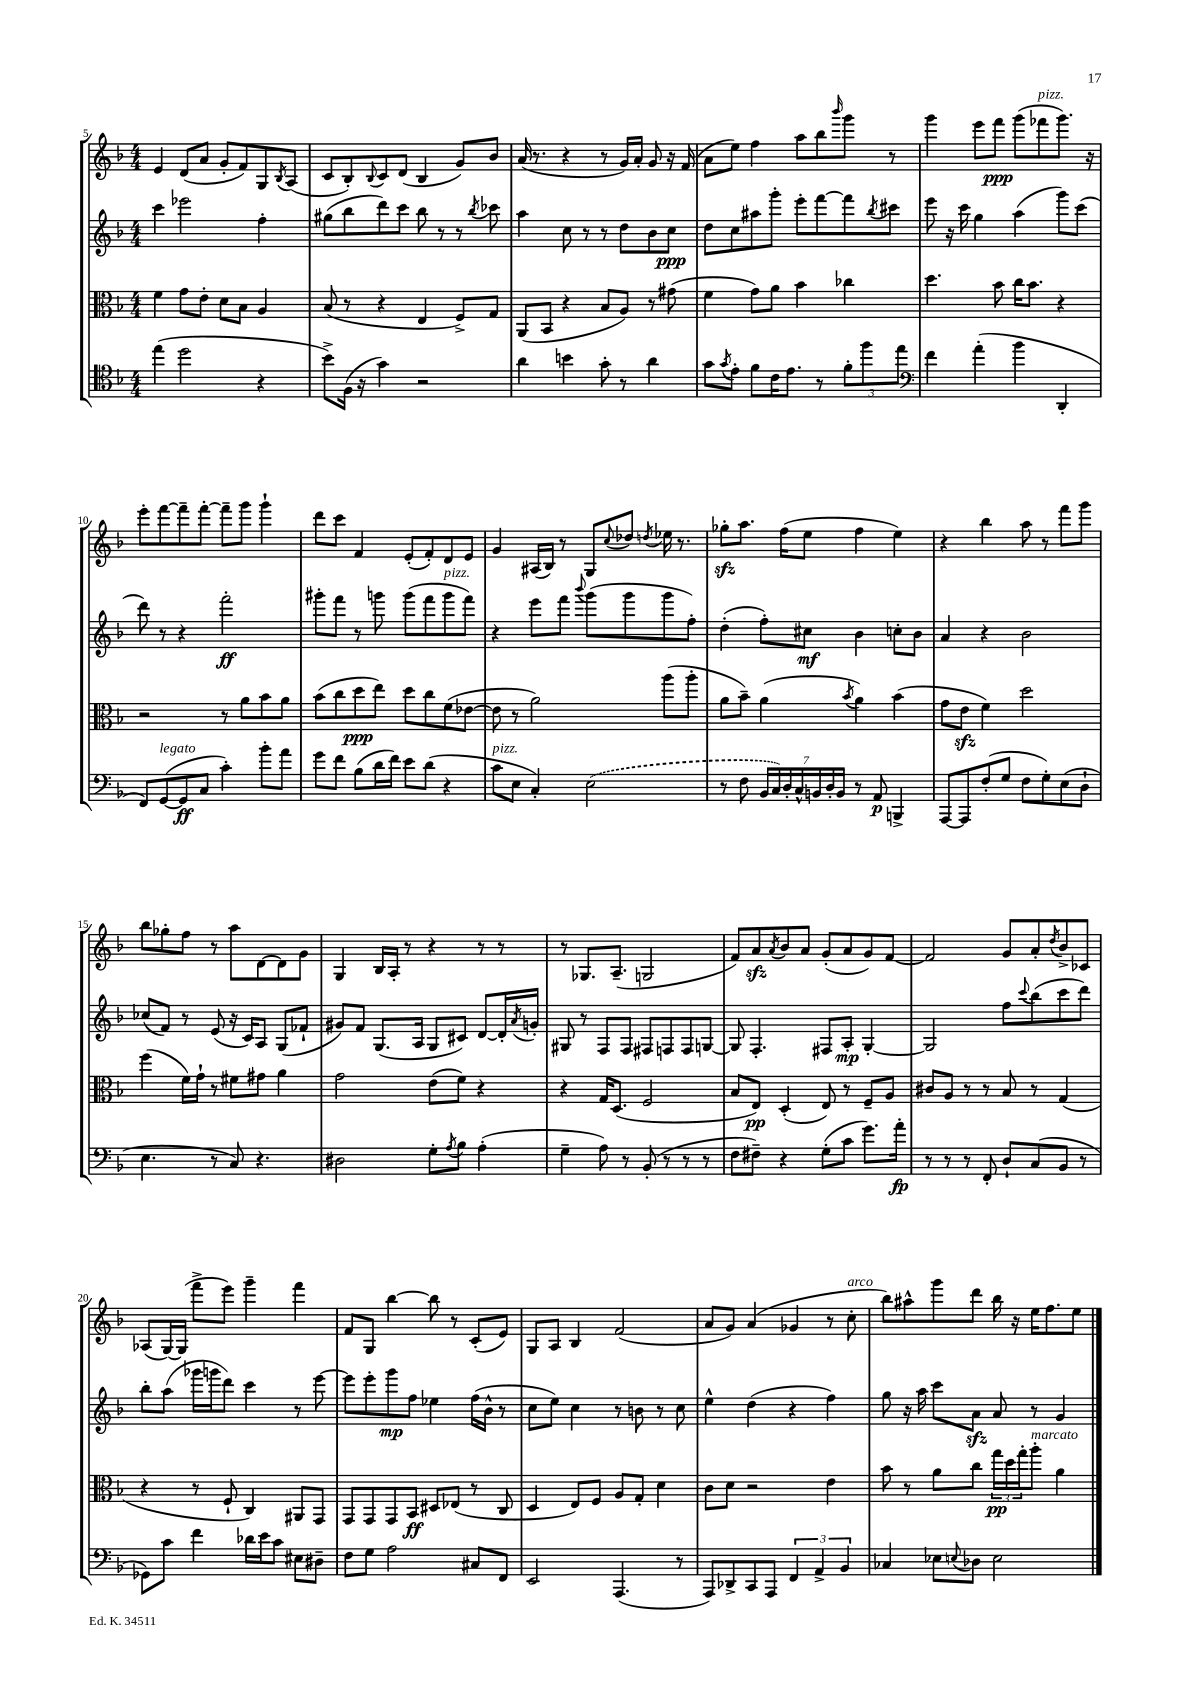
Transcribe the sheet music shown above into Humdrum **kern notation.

**kern	**kern	**kern	**kern
*staff4	*staff3	*staff2	*staff1
*clefC4	*clefC3	*clefG2	*clefG2
*k[b-]	*k[b-]	*k[b-]	*k[b-]
*M4/4	*M4/4	*M4/4	*M4/4
(4ee	4f	4ccc	4e
2dd	8g	2eee-	(8d
.	8e'	.	8a
.	8d	.	8g'
.	8B-	.	8f)
4r	4A	4ff'	8G
.	.	.	8qB-
.	.	.	(8A
=	=	=	=
8b-^)	(8B-	(8gg#	8c
(16F	8r	8bb-	8B-')
16r	.	.	.
.	.	.	8qqB-
4g)	4r	8ddd)	8c
.	.	8ccc	(8d
2r	4E	8bb-	4B-
.	.	8r	.
.	8F^)	8r	8g)
.	.	8qbb-	.
.	8G	8ccc-	8b-
=	=	=	=
4a	(8AA	4aa	(16a
.	.	.	8.r
.	8BB-	.	.
4b	4r	8cc	4r
.	.	8r	.
8g'	8B-	8r	8r
8r	8A)	8dd	16g)
.	.	.	16a'
4a	8r	8b-	8g
.	(8g#	8cc	16r
.	.	.	(16f
=	=	=	=
8g	4f	8dd	8a
8qg	.	.	.
8e'	.	8cc	8ee)
8f	8g)	8aa#	4ff
16c	8a	8ggg'	.
8.e	.	.	.
.	4b-	8eee'	8aa
8r	.	[8fff	8bb-
.	.	.	16qqbbb-
12f'	4cc-	8fff]	8ggg
12ff	.	.	.
.	.	8qbb-	.
.	.	8ccc#	8r
12ee	.	.	.
=	=	=	=
*clefF4	*	*	*
4f	4.dd	8eee	4ggg
.	.	16r	.
.	.	16ccc	.
(4a'	.	4gg	8eee
.	8b-	.	8fff
4b-	16cc	(4aa	(8ggg
.	8.b-	.	.
.	.	.	8fff-
4DD'	4r	8ggg)	8.ggg)
.	.	(8ccc	.
.	.	.	16r
=	=	=	=
8FF)	2r	8ddd)	8eee'
([8GG	.	8r	[8fff
8GG]	.	4r	8fff~]
8C	.	.	[8fff'
4c')	8r	2fff'	8fff~]
.	8a	.	8ggg
8b-'	8b-	.	4ggg`
8a	8a	.	.
=	=	=	=
8g	(8b-	8ggg#'	8ddd
8f	8cc	8fff	8ccc
(8B-	8dd	8r	4f
16d	8ee)	8ggg	.
16f)	.	.	.
8e	8dd	(8ggg	(8e'
(8d	8cc	8fff	8f')
4r	(8f	8ggg	8d
.	[8e-	8fff)	8e
=	=	=	=
8c	8e-]	4r	4g
8E	8r	.	.
4C')	2a)	8eee	(16A#
.	.	.	16B-)
.	.	8fff	8r
.	.	8qqbbb-	.
(2E	.	(8ggg	8G
.	.	.	8qqcc
.	.	8ggg	8dd-
.	.	.	8qdd
.	(8aa	8ggg	16ee-
.	.	.	8.r
.	8aa'	8ff')	.
=	=	=	=
8r	8a	(4dd'	8gg-'
8F	8b-~)	.	8.aa
28BB-	(4a	8ff')	.
28C)	.	.	.
.	.	.	(16ff
28D'	.	.	.
28C^^	.	.	.
.	.	8cc#	8ee
28BB	.	.	.
28D'	.	.	.
28BB	.	.	.
.	8qb-	.	.
8r	4a)	4b-	4ff
8AA	.	.	.
4BBB^	(4b-	8cc'	4ee)
.	.	8b-	.
=	=	=	=
[8AAA	8g	4a	4r
8AAA]	8e	.	.
(8F'	4f)	4r	4bb-
8G	.	.	.
8F	2dd	2b-	8aa
8G')	.	.	8r
(8E	.	.	8fff
8D`	.	.	8ggg
=	=	=	=
4.E	(4ff	(8cc-	8bb-
.	.	8f)	8gg-'
.	16f)	8r	8ff
.	16g`	.	.
8r	8r	(8e	8r
8C)	8f#	16r	8aa
.	.	16c)	.
4.r	8g#	8A	[8d
.	4a	(8G	8d]
.	.	8f-`	8g
=	=	=	=
2D#	2g	8g#)	4G
.	.	8f	.
.	.	(8.G	16B-
.	.	.	16A'
.	.	.	8r
.	.	16A	.
8G'	(8e	8G	4r
8qA	.	.	.
8B-	8f)	8c#)	.
(4A'	4r	[8d	8r
.	.	16d']	8r
.	.	8qa	.
.	.	16g'	.
=	=	=	=
4G~	4r	8G#	8r
.	.	8r	8.G-
8A)	16G	8F	.
.	(8.D	.	(8.A~
8r	.	8F	.
(8BB-'	2F	8F#	2G
8r	.	8F	.
8r	.	8F	.
8r	.	[8G	.
=	=	=	=
8F	8B-	8G]	8f)
8F#~)	8E)	4.F'	8a
.	.	.	8qa
4r	(4D'	.	8b-
.	.	.	8a
(8G'	8E)	8F#	(8g'
8c	8r	8A'	8a
8.g)	8F~	[4G'	8g)
.	8A	.	[8f
16a'	.	.	.
=	=	=	=
8r	8c#	2G]	2f]
8r	8A	.	.
8r	8r	.	.
8FF'	8r	.	.
8D`	8B-	8ff	8g
.	.	8qqccc	.
(8C	8r	(8bb-	8a'
.	.	.	8qdd
8BB-	(4G	8ccc	8b-^
8r	.	8ddd)	8c-
=	=	=	=
8GG-)	4r	8bb-'	(8A-
8c	.	(8aa	[16G)
.	.	.	(16G]
4f	8r	16ggg-	8fff^
.	.	16ggg	.
.	8F`	8ddd)	8eee)
16d-	4C)	4ccc	4ggg~
16e	.	.	.
8c	.	.	.
8E#	8AA#	8r	4fff
8D#~	8GG	[8eee	.
=	=	=	=
8F	8GG	8eee]	8f
8G	8GG	8eee'	8G
2A	8GG	8ggg	[4bb-
.	8BB-	8ff	.
.	8D#	4ee-	8bb-]
.	(8E-	.	8r
8C#	8r	(16ff	(8c'
.	.	16b-^^	.
8FF	8C	8r	8e)
=	=	=	=
2EE	4D	8cc	8G
.	.	8ee)	8A
.	8E)	4cc	4B-
.	8F	.	.
(4.AAA	8A	8r	(2f
.	8G'	8b	.
.	4d	8r	.
8r	.	8cc	.
=	=	=	=
8AAA)	8c	4ee^^	8a
8DD-^	8d	.	8g)
8CC	2r	(4dd	(4a
8AAA	.	.	.
6FF	.	4r	4g-
6AA^	.	.	.
.	4e	4ff)	8r
6BB-	.	.	.
.	.	.	8cc'
=	=	=	=
4C-	8b-	8gg	8bb-)
.	8r	16r	8aa#^^
.	.	16aa	.
8E-	8a	8ccc	8ggg
8qqE	.	.	.
8D-	8cc	8a	8ddd
2E	24gg	8a	16bb-
.	24dd	.	.
.	.	.	16r
.	24gg'	.	.
.	8aa'	8r	16ee
.	.	.	8.ff
.	4a	4g	.
.	.	.	8ee
==	==	==	==
*-	*-	*-	*-
